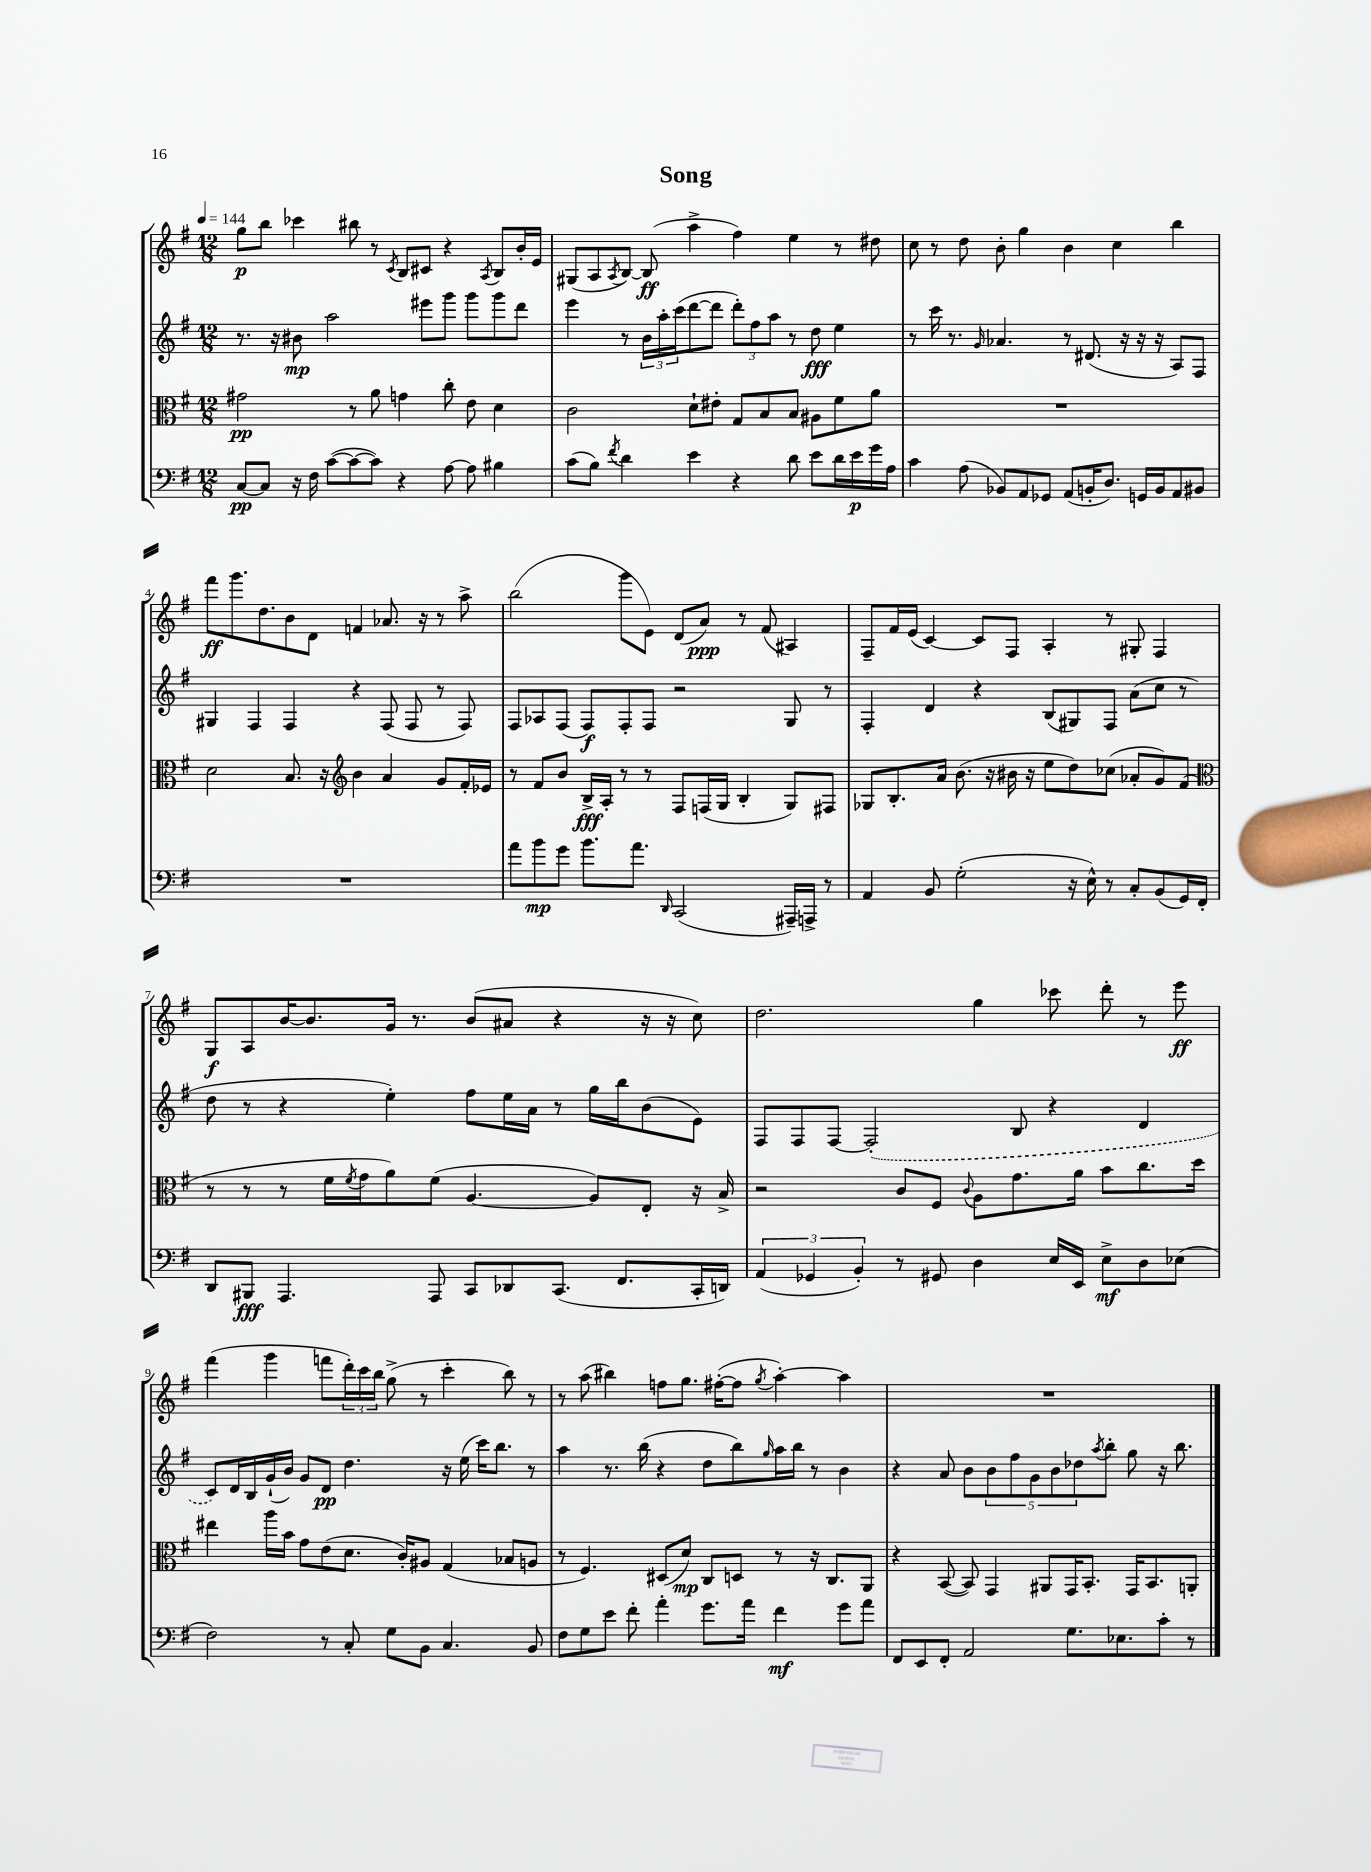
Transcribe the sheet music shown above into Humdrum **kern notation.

**kern	**dynam	**kern	**dynam	**kern	**dynam	**kern	**dynam
*part4	*part4	*part3	*part3	*part2	*part2	*part1	*part1
*staff4	*staff4	*staff3	*staff3	*staff2	*staff2	*staff1	*staff1
*clefF4	*	*clefC3	*	*clefG2	*	*clefG2	*
*k[f#]	*	*k[f#]	*	*k[f#]	*	*k[f#]	*
*M12/8	*	*M12/8	*	*M12/8	*	*M12/8	*
*MM144	*	*MM144	*	*MM144	*	*MM144	*
=1	=1	=1	=1	=1	=1	=1	=1
[8C/L	pp	2g#X\	pp	8.r	.	8gg\L	p
8C/J]	.	.	.	.	.	8bb\J	.
.	.	.	.	16r	.	.	.
16r	.	.	.	8b#X\	mp	4ccc-X\	.
16F#\	.	.	.	.	.	.	.
([8c\L	.	.	.	2aa\	.	.	.
8c\_	.	8r	.	.	.	8bb#X\	.
8c\J])	.	8a\	.	.	.	8r	.
.	.	.	.	.	.	8qc/	.
4r	.	4gn\	.	.	.	8B/L	.
.	.	.	.	8eee#X\L	.	8c#X/J	.
[8A\	.	8cc'\	.	8ggg\J	.	4r	.
8A\]	.	8e\	.	8ggg\L	.	.	.
.	.	.	.	.	.	8qA/	.
4B#X\	.	4d\	.	8ggg\	.	8B/L	.
.	.	.	.	8ddd\J	.	16b'/L	.
.	.	.	.	.	.	16e/JJ	.
=2	=2	=2	=2	=2	=2	=2	=2
(8c\L	.	2c\	.	4eee\	.	(8G#X/L	.
8B\J)	.	.	.	.	.	8A/	.
8qf#/	.	.	.	.	.	8qA/	.
4d\	.	.	.	8r	.	[8B/J)	.
.	.	.	.	24b\LL	.	(8B/]	ff
.	.	.	.	24aa'\	.	.	.
.	.	.	.	(24ccc\J	.	.	.
4e\	.	8d`\L	.	[8ddd\	.	4aa^\	.
.	.	8e#X'\J	.	8ddd\J]	.	.	.
4r	.	8G/L	.	12ddd'\L)	.	4ff#\)	.
.	.	.	.	12ff#\	.	.	.
.	.	8B/	.	.	.	.	.
.	.	.	.	12aa\J	.	.	.
8d\	.	8B/J	.	8r	.	4ee\	.
8e\L	.	8A#X\L	.	8dd\	fff	.	.
16d\L	.	8f#\	.	4ee\	.	8r	.
16e\	p	.	.	.	.	.	.
16g\	.	8a\J	.	.	.	8dd#X\	.
16A\JJ	.	.	.	.	.	.	.
=3	=3	=3	=3	=3	=3	=3	=3
4c\	.	1.r	.	8r	.	8cc\	.
.	.	.	.	16ccc\	.	8r	.
.	.	.	.	8.r	.	.	.
(8A\	.	.	.	.	.	8dd\	.
.	.	.	.	16qqg/	.	.	.
8BB-X/L)	.	.	.	4.a-X/	.	8b'\	.
8AA/	.	.	.	.	.	4gg\	.
8GG-X/J	.	.	.	.	.	.	.
(8AA/L	.	.	.	8r	.	4b\	.
16BBn'/K	.	.	.	(8.d#X/	.	.	.
8.D/J)	.	.	.	.	.	.	.
.	.	.	.	.	.	4cc\	.
.	.	.	.	16r	.	.	.
16GGn/LL	.	.	.	16r	.	.	.
16BB/J	.	.	.	16r	.	.	.
8AA/	.	.	.	8A/L)	.	4bb\	.
8BB#X/J	.	.	.	8F#/J	.	.	.
!!LO:LB:g=z
=4	=4	=4	=4	=4	=4	=4	=4
1.r	.	2d\	.	4G#X/	.	8fff#\L	ff
.	.	.	.	.	.	8.ggg\	.
.	.	.	.	4F#/	.	.	.
.	.	.	.	.	.	8.dd\	.
.	.	8.B/	.	4F#/	.	8b\	.
.	.	.	.	.	.	8d\J	.
.	.	16r	.	.	.	.	.
*	*	*clefG2	*	*	*	*	*
.	.	4b\	.	4r	.	4fn/	.
.	.	4a/	.	(8F#/	.	8.a-X/	.
.	.	.	.	8F#/	.	.	.
.	.	.	.	.	.	16r	.
.	.	8g/L	.	8r	.	8r	.
.	.	16f#'/L	.	8F#/)	.	8aa^\	.
.	.	16e-X/JJ	.	.	.	.	.
=5	=5	=5	=5	=5	=5	=5	=5
8a\L	.	8r	.	8F#/L	.	(2bb\	.
8b\	mp	8f#/L	.	8A-X/	.	.	.
8g\J	.	8b/J	.	(8F#/J	.	.	.
8.b\L	.	16B^/LL	fff	8F#/L)	f	.	.
.	.	16A'/JJ	.	.	.	.	.
.	.	8r	.	8F#'/	.	8ggg\L	.
8.a\J	.	.	.	.	.	.	.
.	.	8r	.	8F#/J	.	8e\J)	.
16qqDD/	.	.	.	.	.	.	.
(2CC/	.	8F#/L	.	2r	.	(8d/L	.
.	.	(16Fn/L	.	.	.	8a/J)	ppp
.	.	16G/JJ	.	.	.	.	.
.	.	4B'/	.	.	.	8r	.
.	.	.	.	.	.	(8f#/	.
16AAA#X~/LL)	.	8G/L)	.	8G/	.	4A#X/)	.
16AAAn^/JJ	.	.	.	.	.	.	.
8r	.	8F#X/J	.	8r	.	.	.
=6	=6	=6	=6	=6	=6	=6	=6
4AA/	.	8G-X/L	.	4F#'/	.	8F#~/L	.
.	.	8.B'/	.	.	.	16f#/L	.
.	.	.	.	.	.	(16e/JJ	.
8BB/	.	.	.	4d/	.	[4c/)	.
.	.	16a/Jk	.	.	.	.	.
(2G'\	.	(8.b\	.	.	.	.	.
.	.	.	.	4r	.	8c/L]	.
.	.	16r	.	.	.	.	.
.	.	16b#X\	.	.	.	8F#/J	.
.	.	16r	.	.	.	.	.
.	.	8ee\L	.	(8B/L	.	4A'/	.
16r	.	8dd\)	.	8G#X/)	.	.	.
16E^^\)	.	.	.	.	.	.	.
8r	.	(8cc-X\J	.	8F#/J	.	8r	.
8C'/L	.	8a-X'/L	.	(8a\L	.	8G#X'/	.
(8BB/	.	8g/)	.	8cc\J	.	4F#/	.
16GG/L)	.	(8f#/J	.	8r	.	.	.
16FF#'/JJ	.	.	.	.	.	.	.
!!LO:LB:g=z
=7	=7	=7	=7	=7	=7	=7	=7
*	*	*clefC3	*	*	*	*	*
8DD/L	.	8r	.	8dd\	.	8G/L	f
8BBB#X/J	fff	8r	.	8r	.	8A/	.
4.AAA/	.	8r	.	4r	.	[16b/K	.
.	.	.	.	.	.	8.b/]	.
.	.	16f#\LL	.	.	.	.	.
.	.	8qf#/	.	.	.	.	.
.	.	16g\J	.	.	.	.	.
.	.	8a\)	.	4ee'\)	.	16g/Jk	.
.	.	.	.	.	.	8.r	.
8AAA/	.	(8f#\J	.	.	.	.	.
8CC/L	.	[4.A/	.	8ff#\L	.	(8b/L	.
8DD-X/	.	.	.	16ee\L	.	8a#X/J	.
.	.	.	.	16a\JJ	.	.	.
(8.CC/J	.	.	.	8r	.	4r	.
.	.	8A/L])	.	16gg\LL	.	.	.
8.FF#/L	.	.	.	16bb\J	.	.	.
.	.	8E'/J	.	(8b\	.	16r	.
.	.	.	.	.	.	16r	.
16CC'/L	.	16r	.	8e\J)	.	8cc\)	.
16DDn/JJ)	.	16B^/	.	.	.	.	.
=8	=8	=8	=8	=8	=8	=8	=8
(6AA/	.	2r	.	8F#/L	.	2.dd\	.
.	.	.	.	8F#/	.	.	.
6GG-X/	.	.	.	.	.	.	.
.	.	.	.	[8F#/J	.	.	.
6BB'/)	.	.	.	.	.	.	.
.	.	.	.	(2F#'/]	.	.	.
8r	.	8c/L	.	.	.	.	.
8GG#X/	.	8F#/J	.	.	.	.	.
.	.	8qqc/	.	.	.	.	.
4D\	.	8A\L	.	.	.	4gg\	.
.	.	8.g\	.	8B/	.	.	.
16E/LL	.	.	.	4r	.	8ccc-X\	.
16EE/JJ	.	16a\Jk	.	.	.	.	.
8E^\L	mf	8b\L	.	.	.	8ddd'\	.
8D\	.	8.cc\	.	4d/	.	8r	.
(8E-X\J	.	.	.	.	.	8eee\	ff
.	.	16dd\Jk	.	.	.	.	.
!!LO:LB:g=z
=9	=9	=9	=9	=9	=9	=9	=9
2F#\)	.	4ee#X\	.	8c/L)	.	(4fff#\	.
.	.	.	.	16d/L	.	.	.
.	.	.	.	16B/	.	.	.
.	.	16aa\LL	.	(16g`/	.	4ggg\	.
.	.	16b\JJ	.	16b/JJ)	.	.	.
.	.	8g\L	.	8g/L	.	.	.
8r	.	(8e\	.	8d/J	pp	8fffn\L	.
8C'/	.	8.d\J	.	4.dd\	.	24ddd'\L)	.
.	.	.	.	.	.	24ccc\	.
.	.	.	.	.	.	24bb\JJ	.
8G\L	.	.	.	.	.	(8gg^\	.
.	.	16c'/KL)	.	.	.	.	.
8BB\J	.	8A#X/J	.	.	.	8r	.
4.C/	.	(4G/	.	16r	.	4ccc'\	.
.	.	.	.	(16ee\	.	.	.
.	.	.	.	16ccc\KL)	.	.	.
.	.	.	.	8.bb\J	.	.	.
.	.	8B-X/L	.	.	.	8bb\)	.
8BB/	.	8An/J	.	8r	.	8r	.
=10	=10	=10	=10	=10	=10	=10	=10
8F#\L	.	8r	.	4aa\	.	8r	.
8G\	.	4.F#/)	.	.	.	(8aa\	.
8e\J	.	.	.	8.r	.	4bb#X\)	.
8f#'\	.	.	.	.	.	.	.
.	.	.	.	(16bb\	.	.	.
4a'\	.	(8D#X/L	.	4r	.	8ffn\L	.
.	.	8d/J)	mp	.	.	8.gg\J	.
8.g\L	.	8C/L	.	8dd\L	.	.	.
.	.	.	.	.	.	([16ff#X'\KL	.
.	.	8Dn/J	.	8bb\)	.	8ff#\J]	.
16a\Jk	.	.	.	.	.	.	.
.	.	.	.	16qqgg/	.	8qgg/	.
4f#\	mf	8r	.	16aa\L	.	[4aa'\)	.
.	.	.	.	16bb\JJ	.	.	.
.	.	16r	.	8r	.	.	.
.	.	8.C/L	.	.	.	.	.
8g\L	.	.	.	4b\	.	4aa\]	.
8a\J	.	8AA/J	.	.	.	.	.
=11	=11	=11	=11	=11	=11	=11	=11
8FF#/L	.	4r	.	4r	.	1.r	.
8EE/	.	.	.	.	.	.	.
8FF#'/J	.	([8BB/	.	8a/	.	.	.
2AA/	.	8BB/])	.	8b\L	.	.	.
.	.	4GG/	.	10b\	.	.	.
.	.	.	.	10ff#\	.	.	.
.	.	.	.	10g\	.	.	.
.	.	8AA#X/L	.	.	.	.	.
.	.	.	.	10b\	.	.	.
8.G\L	.	16GG/K	.	.	.	.	.
.	.	.	.	10dd-X\	.	.	.
.	.	8.BB'/J	.	.	.	.	.
.	.	.	.	8qaa/	.	.	.
.	.	.	.	8bb'\J	.	.	.
8.E-X\	.	.	.	.	.	.	.
.	.	16GG/KL	.	8gg\	.	.	.
.	.	8.BB/	.	.	.	.	.
8c'\J	.	.	.	16r	.	.	.
.	.	.	.	8.bb\	.	.	.
8r	.	8AAn'/J	.	.	.	.	.
==	==	==	==	==	==	==	==
*-	*-	*-	*-	*-	*-	*-	*-
